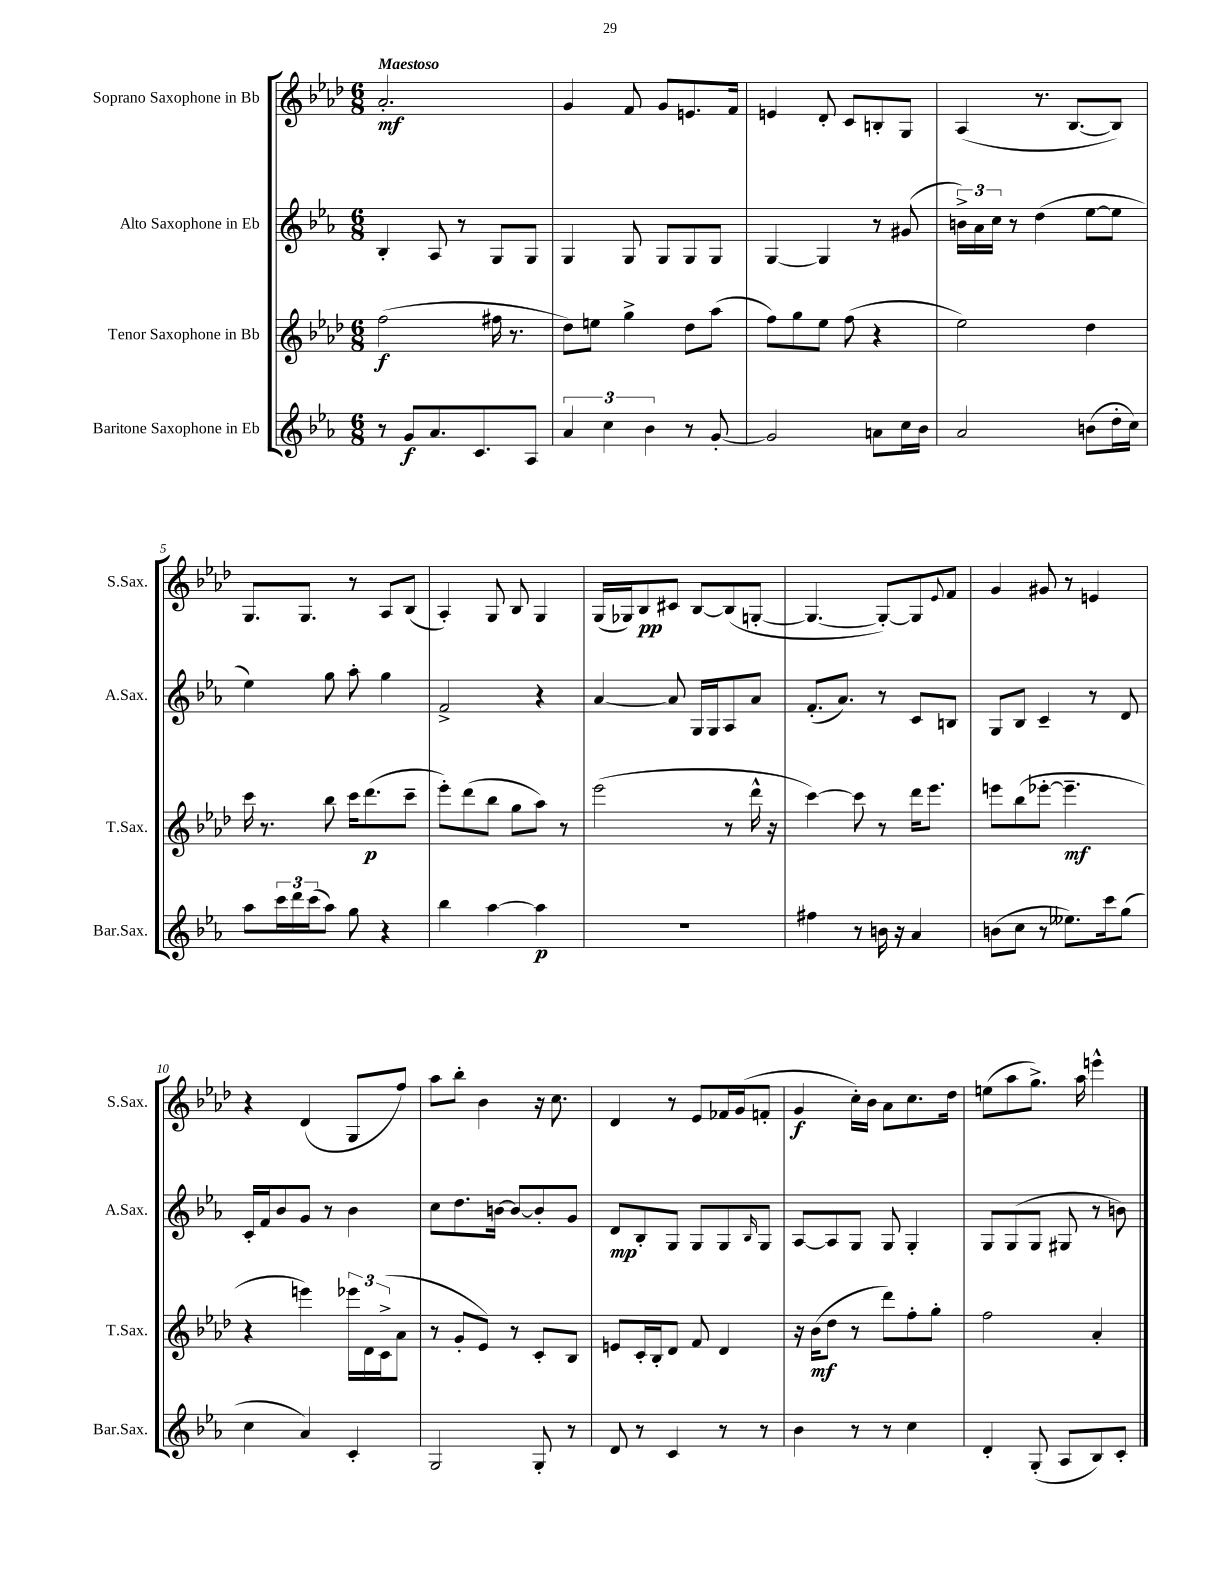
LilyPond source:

<<
\new StaffGroup <<
\new Staff = "s0" \with { instrumentName = "Soprano Saxophone in Bb" shortInstrumentName = "S.Sax." } {
    \clef treble \key aes \major \numericTimeSignature \time 6/8 \tempo "Maestoso"
    aes'2.-.\mf |
    g'4 f'8 g'8 e'8. f'16 |
    e'4 des'8-. c'8 b8-. g8 |
    aes4( r8. bes8.~ bes8) |
    g8. g8. r8 aes8 bes8( |
    aes4-.) g8 bes8 g4 |
    g16( ges16) bes8\pp cis'8 bes8~ bes8( g8~-. |
    g4.~ g8~-.) g8 \appoggiatura { ees'8 } f'8 |
    g'4 gis'8 r8 e'4 |
    r4 des'4( g8 f''8) |
    aes''8 bes''8-. bes'4 r16 c''8. |
    des'4 r8 ees'8 fes'16 g'16( f'8-. |
    g'4\f c''16-.) bes'16 aes'8 c''8. des''16 |
    e''8( aes''8 g''8.->) aes''16 e'''4-^ \bar "|." |
}
\new Staff = "s1" \with { instrumentName = "Alto Saxophone in Eb" shortInstrumentName = "A.Sax." } {
    \clef treble \key ees \major \numericTimeSignature \time 6/8
    bes4-. aes8 r8 g8 g8 |
    g4 g8 g8 g8 g8 |
    g4~ g4 r8 gis'8( |
    \tuplet 3/2 { b'16->) aes'16 c''16 } r8 d''4( ees''8~ ees''8 |
    ees''4) g''8 aes''8-. g''4 |
    f'2-> r4 |
    aes'4~ aes'8 g16 g16 aes8 aes'8 |
    f'8.-.( aes'8.) r8 c'8 b8 |
    g8 bes8 c'4-- r8 d'8 |
    c'16-. f'16 bes'8 g'8 r8 bes'4 |
    c''8 d''8. b'16~ b'8~ b'8-. g'8 |
    d'8\mp bes8-. g8 g8 g8 \grace { bes16 } g8 |
    aes8~ aes8 g8 g8 g4-. |
    g8 g8( g8 gis8 r8 b'8) \bar "|." |
}
\new Staff = "s2" \with { instrumentName = "Tenor Saxophone in Bb" shortInstrumentName = "T.Sax." } {
    \clef treble \key aes \major \numericTimeSignature \time 6/8
    f''2\f( fis''16 r8. |
    des''8) e''8 g''4-> des''8 aes''8( |
    f''8) g''8 ees''8 f''8( r4 |
    ees''2) des''4 |
    c'''16 r8. bes''8 c'''16 des'''8.\p( c'''8-- |
    ees'''8-.) des'''8( bes''8 g''8 aes''8) r8 |
    ees'''2( r8 des'''16-^ r16 |
    c'''4~) c'''8 r8 des'''16 ees'''8. |
    e'''8 bes''8( ees'''8~-. ees'''4.--\mf |
    r4 e'''4) \tuplet 3/2 { ees'''16 des'16 c'16->( } aes'8 |
    r8 g'8-. ees'8) r8 c'8-. bes8 |
    e'8 c'16-. bes16-. des'8 f'8 des'4 |
    r16 bes'16\mf( des''8 r8 des'''8) f''8-. g''8-. |
    f''2 aes'4-. \bar "|." |
}
\new Staff = "s3" \with { instrumentName = "Baritone Saxophone in Eb" shortInstrumentName = "Bar.Sax." } {
    \clef treble \key ees \major \numericTimeSignature \time 6/8
    r8 g'8\f aes'8. c'8. aes8 |
    \tuplet 3/2 { aes'4 c''4 bes'4 } r8 g'8~-. |
    g'2 a'8 c''16 bes'16 |
    aes'2 b'8( d''16-. c''16) |
    aes''8 \tuplet 3/2 { c'''16 d'''16 c'''16( } aes''8) g''8 r4 |
    bes''4 aes''4~ aes''4\p |
    R2. |
    fis''4 r8 b'16 r16 aes'4 |
    b'8( c''8 r8 eeses''8.) c'''16 g''8( |
    c''4 aes'4) c'4-. |
    g2 g8-. r8 |
    d'8 r8 c'4 r8 r8 |
    bes'4 r8 r8 c''4 |
    d'4-. g8-.( aes8 bes8) c'8-. \bar "|." |
}
>>
>>
